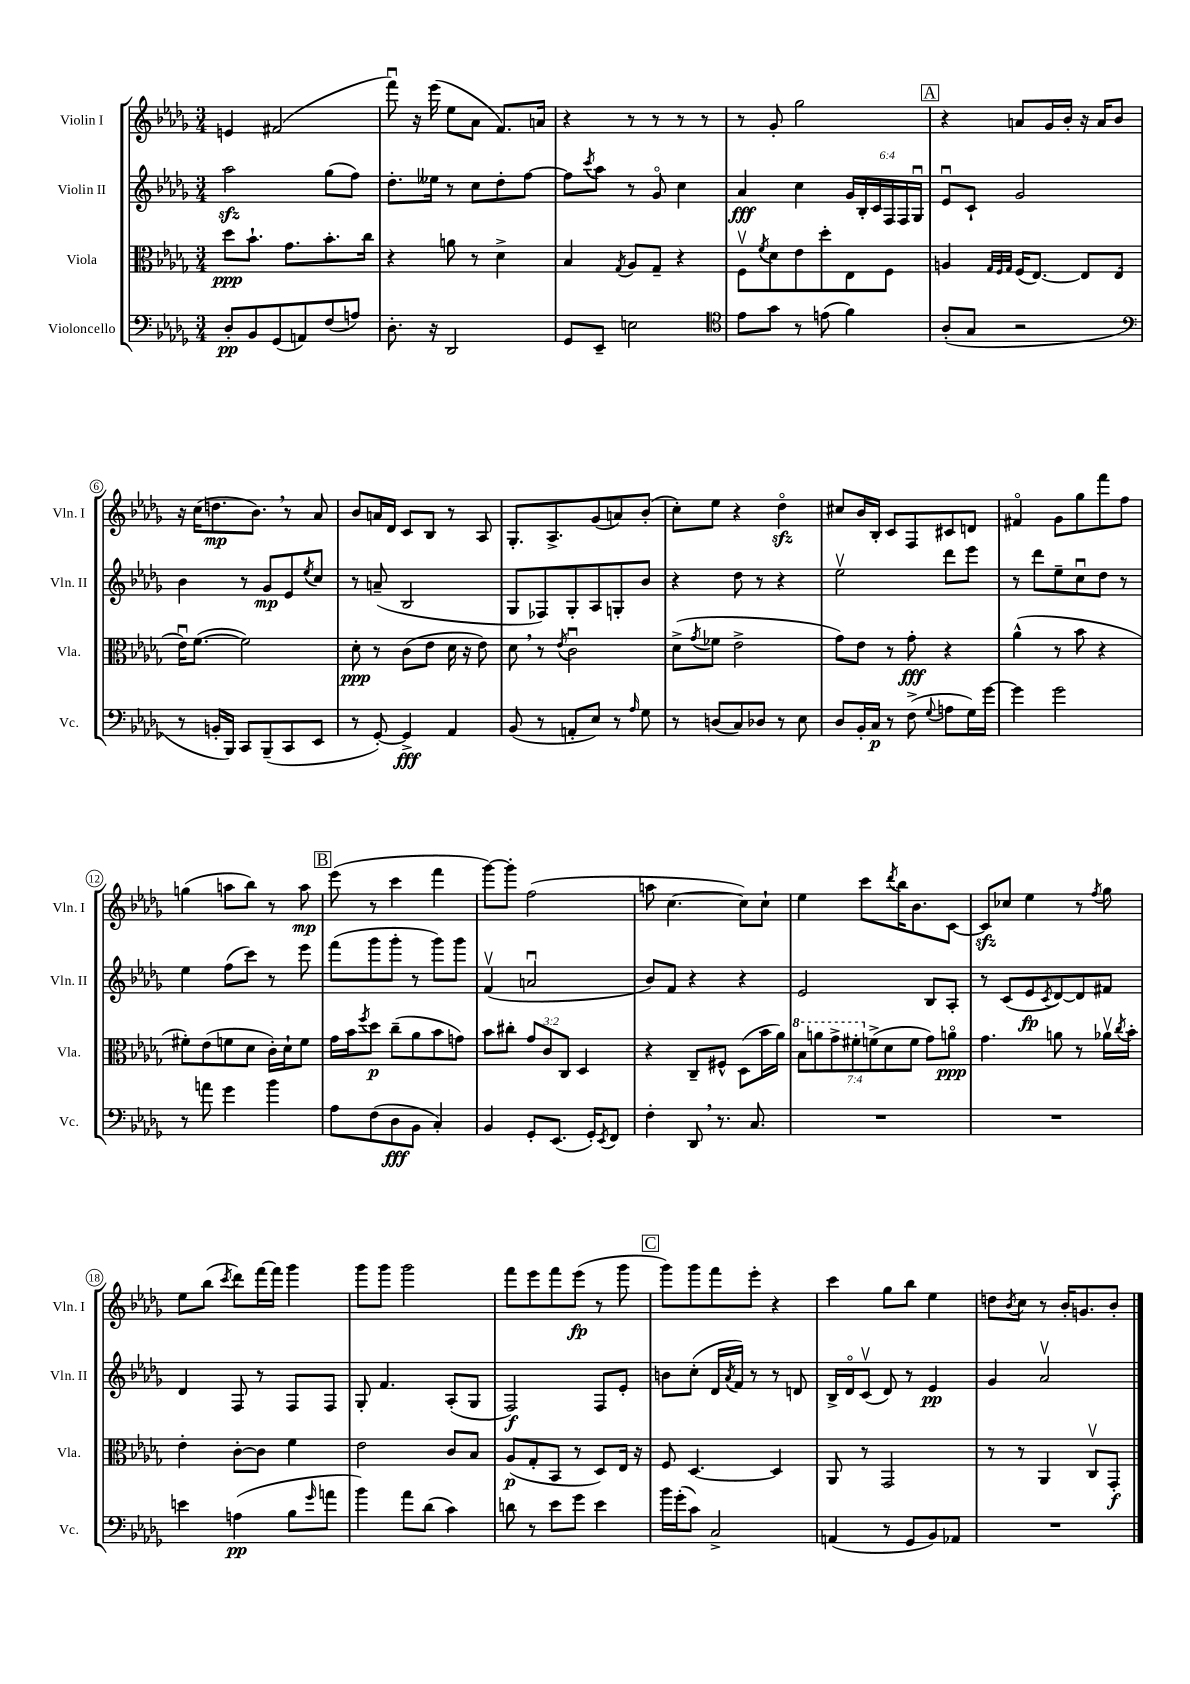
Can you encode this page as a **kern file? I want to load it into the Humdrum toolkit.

**kern	**kern	**kern	**kern
*staff4	*staff3	*staff2	*staff1
*clefF4	*clefC3	*clefG2	*clefG2
*k[b-e-a-d-g-]	*k[b-e-a-d-g-]	*k[b-e-a-d-g-]	*k[b-e-a-d-g-]
*M3/4	*M3/4	*M3/4	*M3/4
8D-'/L	8dd-\L	2aa-\	4e/
8BB-/	8.b-`\J	.	.
(8GG-/	.	.	(2f#/
.	8.g-\L	.	.
8AA/)	.	.	.
(8F/	8.b-'\	(8gg-\L	.
8A/J)	.	8ff\J)	.
.	16cc\Jk	.	.
=	=	=	=
8.D-'\	4r	8.dd-'\L	8fffu\)
.	.	.	16r
16r	.	16ee--\Jk	(16eee-\
2DD-/	8a\	8r	8ee-\L
.	8r	8cc\L	8a-\J
.	4d-^\	8dd-'\	8.f/L)
.	.	[8ff\J	.
.	.	.	16a/Jk
=	=	=	=
8GG-/L	4B-/	8ff\]L	4r
.	.	8qccc/	.
8EE-~/J	.	8aa-\J	.
.	8qG-/	.	.
2E\	8A-/L	8r	8r
.	8G-~/J	8g-o/	8r
.	4r	4cc\	8r
.	.	.	8r
=	=	=	=
*clefC4	*	*	*
8e-\L	8Fv\L	4a-/	8r
.	8qf/	.	.
8g-\J	8d-\	.	8g-'/
8r	8e-\	4cc\	2gg-\
(8e\	8dd-'\	.	.
4f\)	8E-\	24g-/LL	.
.	.	24B-'/	.
.	.	24c/	.
.	8F\J	24F/	.
.	.	24F/	.
.	.	24G-u/JJ	.
=	=	=	=
(8A-'/L	4A/	8e-u/L	4r
8G-/J	.	8c`/J	.
.	32qqG-/LLL	.	.
.	32qqF/	.	.
.	32qqG-/JJJ	.	.
2r	(16F/LK	2g-/	8a/L
.	[8.E-/J)	.	.
.	.	.	16g-/L
.	.	.	16b-'/JJ
.	8E-/]L	.	16r
.	.	.	16a/LK
.	(8E-/J	.	8b-/J
=	=	=	=
*clefF4	*	*	*
8r	16e-u\LK)	4b-\	16r
.	([8.f\J	.	(16cc\LK
16BB'/LL	.	.	8.dd\
16BBB-/JJ)	.	.	.
8CC/L	2f\])	8r	.
.	.	.	8.b-\J)
(8BBB-~/	.	8g-/L	.
8CC/	.	8e-/	8r
.	.	8qee-/	.
8EE-/J	.	8cc/J	8a-/
=	=	=	=
8r	8d-'\	8r	8b-/L
[8GG-'/)	8r	(8a~/	16a/L
.	.	.	16d-/JJ
4GG-^/]	(8c\L	2B-/	8c/L
.	8e-\J	.	8B-/J
4AA-/	16d-\	.	8r
.	16r	.	.
.	8e-\)	.	8A-/
=	=	=	=
(8BB-/	8d-\	8G-/L	8.G-'/L
8r	8r	8F-/)	.
.	.	.	8.A-^/
.	8qe-/	.	.
8AA'/L	2cu\	8G-'/	.
8E-/J)	.	8A-/	(8g-/
8r	.	8G'/	8a/)
16qqA-/	.	.	.
8G-\	.	8b-/J	(8b-'/J
=	=	=	=
8r	(8d-^\L	4r	8cc'\L)
.	8qg-/	.	.
(8D/L	8f-\J	.	8ee-\J
8C/)	2e-^\	8dd-\	4r
8D-/J	.	8r	.
8r	.	4r	4dd-o\
8E-\	.	.	.
=	=	=	=
8D-/L	8g-\L)	2ee-v\	8cc#/L
16BB-'/L	8e-\J	.	16b-/L
16C/JJ	.	.	16B-'/JJ
8r	8r	.	8c/L
(8F^\	8g-'\	.	8F/
8qqG-/	.	.	.
8A\L	4r	8ddd-\L	8c#/
16G-\L)	.	8eee-\J	8d/J
[16g-\JJ	.	.	.
=	=	=	=
4g-\]	(4a-^^\	8r	4f#o/
.	.	8ddd-\L	.
2g-\	8r	8ee-~\	8g-\L
.	8b-\	8ccu\	8gg-\
.	4r	8dd-\J	8fff\
.	.	8r	8ff\J
=	=	=	=
8r	8f#'\L)	4ee-\	(4gg\
8a\	(8e-\	.	.
4g-\	8f\	(8ff\L	8aa\L
.	8d-\J	8ccc\J)	8bb-\J)
4b-\	16c'\LL)	8r	8r
.	16d-`\J	.	.
.	8f\J	8eee-\	8aa\
=	=	=	=
8A-\L	16g-\LL	(8fff\L	(8eee-\
.	16b-\J	.	.
.	8qff/	.	.
(8F\	8dd-\J	8ggg-\	8r
8D-\	(8cc~\L	8ggg-'\J	4ccc\
8BB-\J	8a-\	8r	.
4C'/)	8b-\	8ggg-\L)	4fff\
.	8g\J)	8ggg-\J	.
=	=	=	=
4BB-/	8b-\L	(4fv/	[8ggg-\L)
.	8cc#'\J	.	8ggg-'\]J
8GG-'/L	12g-/L	2au/	(2ff\
.	12c/	.	.
(8.EE-/J	.	.	.
.	12C/J	.	.
.	4D-/	.	.
16GG-'/LK)	.	.	.
8qEE-/	.	.	.
8FF/J	.	.	.
=	=	=	=
4F'\	4r	8b-/L)	8aa\
.	.	8f/J	[4.cc\
8DD-/	8C~/L	4r	.
8.r	8F#^^/J	.	.
.	(8D-\L	4r	8cc\]L)
8.C/	.	.	.
.	16b-\L	.	8cc`\J
.	16a-\JJ)	.	.
=	=	=	=
2.r	14b-\L	2e-/	4ee-\
.	14aa\	.	.
.	14gg-^\	.	.
.	14ff#'\	.	.
.	.	.	8ccc\L
.	(14f^\	.	.
.	14d-\	.	.
.	.	.	8qddd-/
.	.	.	16bb-\K
.	14f\J	.	.
.	.	.	8.b-\
.	8g-\L)	8B-/L	.
.	8ao\J	8A-'/J	[8c\J
=	=	=	=
2.r	4.g-\	8r	8c/]L
.	.	(8c/L	8cc-/J
.	.	8e-/	4ee-\
.	.	8qc/	.
.	8a\	[8d-/)	.
.	8r	8d-/]	8r
.	.	.	8qff/
.	16a-v\LL	8f#/J	8gg-\
.	8qcc/	.	.
.	16b-'\JJ	.	.
=	=	=	=
4e\	4e-'\	4d-/	8ee-\L
.	.	.	(8bb-\J
.	.	.	8qccc/
(4A\	[8c'\L	8F/	8ddd-\L)
.	8c\]J	8r	[16fff\L
.	.	.	16fff\]JJ
8B-\L	4f\	8F/L	4ggg-\
16qqg-/	.	.	.
8a\J	.	8F/J	.
=	=	=	=
4b-\)	2e-\	8G-'/	8ggg-\L
.	.	4.f/	8ggg-\J
8a-\L	.	.	2ggg-\
(8d-\J	.	.	.
4c\)	8c/L	(8A-'/L	.
.	8B-/J	8G-/J	.
=	=	=	=
8d\	(8A-/L	2F/)	8fff\L
8r	8G-'/	.	8eee-\
8e-\L	8BB-/J	.	8fff\
8g-\J	8r	.	(8eee-\J
4e-\	8D-/L)	8F/L	8r
.	16E-/Jk	8e-'/J	8ggg-\
.	16r	.	.
=	=	=	=
16b-\LL	8F/	8b\L	8ggg-\L)
(16g-'\J	.	.	.
8c\J)	[4.D-/	(8cc'\J	8ggg-\
2C^/	.	16d-/LL	8fff\
.	.	8qa-/	.
.	.	16f/JJ)	.
.	.	8r	8eee-'\J
.	4D-/]	8r	4r
.	.	8d/	.
=	=	=	=
(4AA/	8AA-/	16B-^/LL	4ccc\
.	.	16d-o/J	.
.	8r	(8cv/J	.
8r	2GG-/	8d-/)	8gg-\L
8GG-/L	.	8r	8bb-\J
8BB-/)	.	4e-/	4ee-\
8AA-/J	.	.	.
=	=	=	=
2.r	8r	4g-/	8dd\L
.	.	.	8qb-/
.	8r	.	8cc\J
.	4AA-/	2a-v/	8r
.	.	.	16b-'/LK
.	.	.	8.g/
.	8Cv/L	.	.
.	8GG-'/J	.	8b-'/J
==	==	==	==
*-	*-	*-	*-
